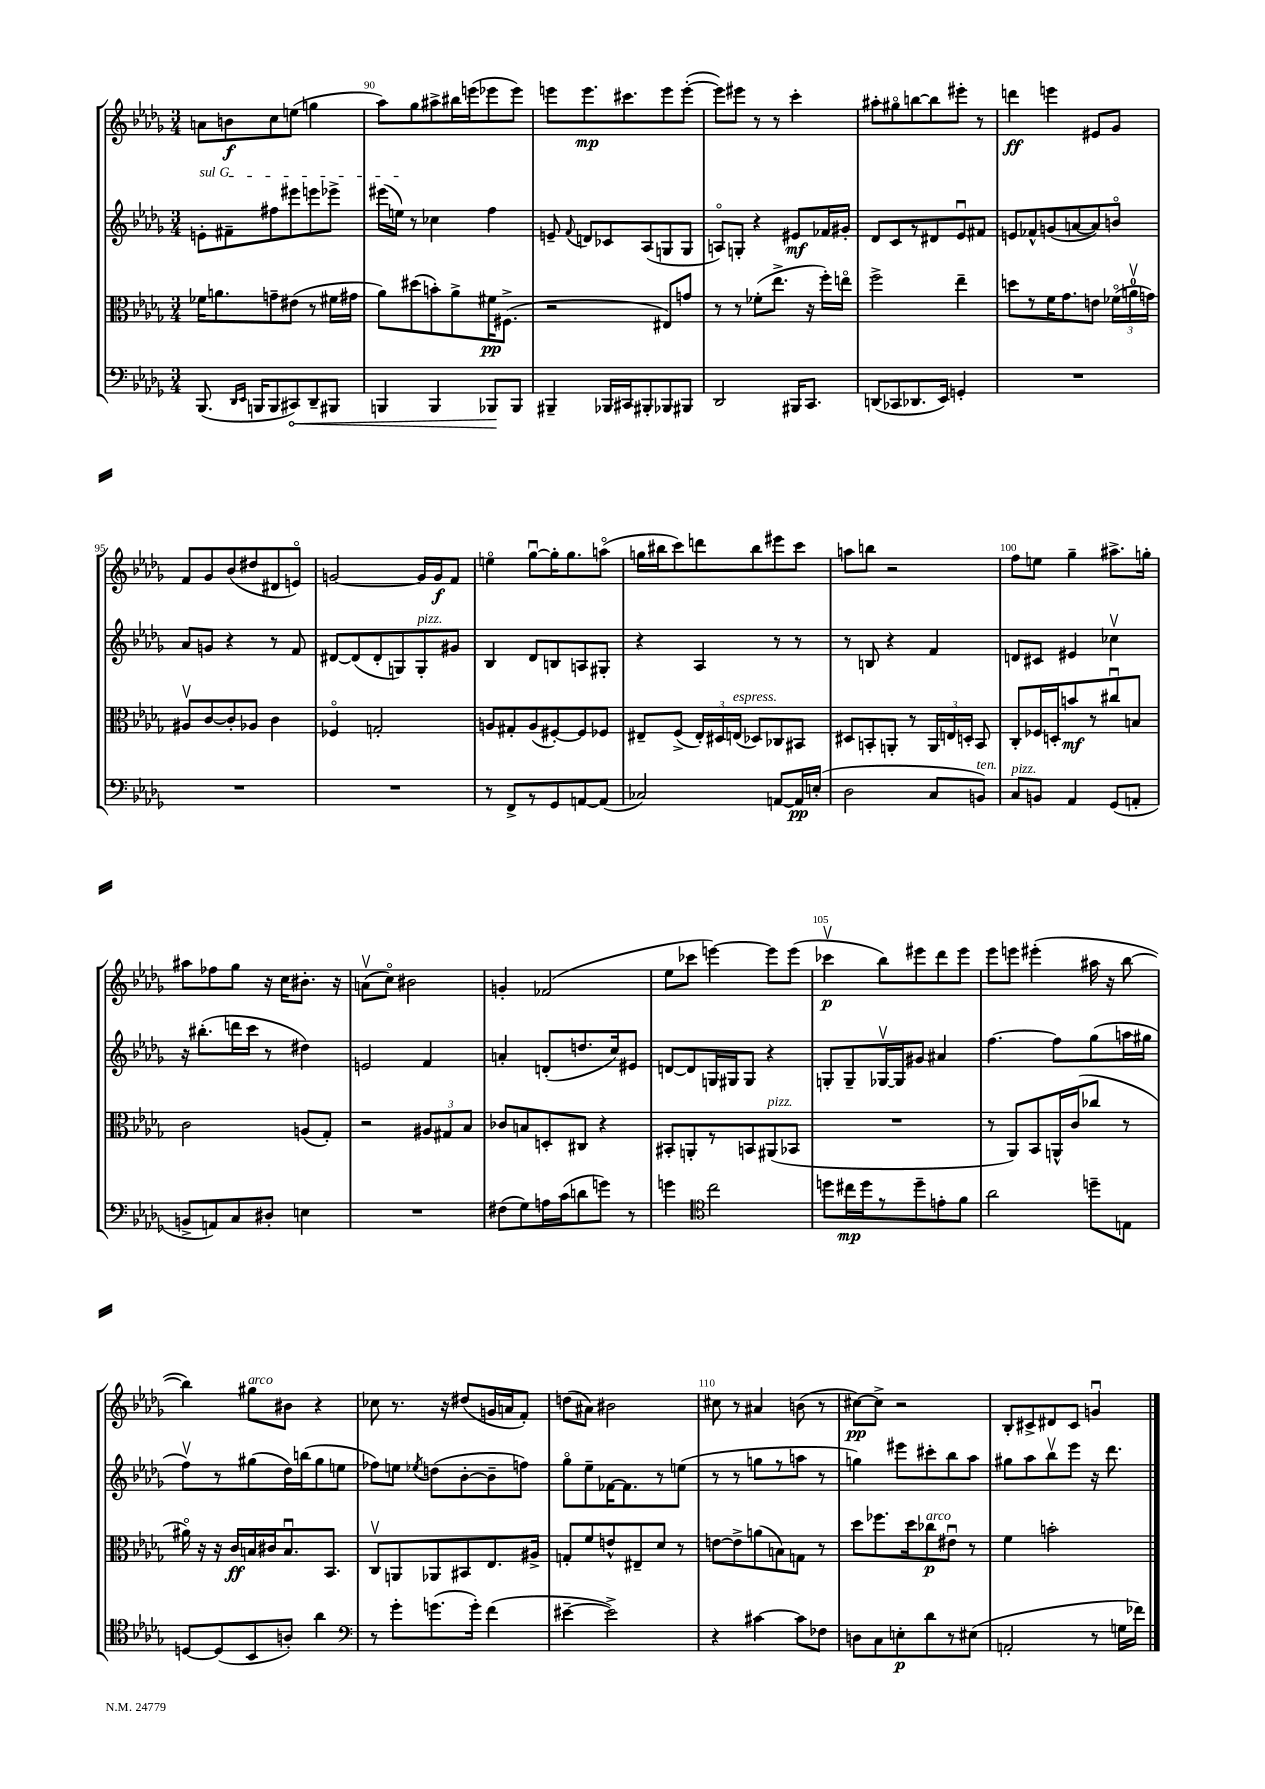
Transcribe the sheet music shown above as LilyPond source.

<<
\new StaffGroup <<
\new Staff = "s0" {
    \clef treble \key des \major \numericTimeSignature \time 3/4
    \autoBeamOff a'8[ b'8\f c''8 e''8]( g''4 |
    aes''8[) ges''8 ais''8-> bis''16 e'''16( ees'''8 ees'''8]) |
    e'''8[ e'''8.\mp cis'''8. e'''8 e'''8]~-.( |
    e'''8[) eis'''8] r8 r8 c'''4-. |
    ais''8[-. gis''8\flageolet b''8~ b''8 eis'''8]-. r8 |
    d'''4\ff e'''4 eis'8[ ges'8] |
    f'8[ ges'8 bes'8( dis''8 dis'8 e'8]\flageolet) |
    g'2~ g'16[ g'16\f f'8] |
    e''4\flageolet ges''8[~\downbow ges''16-. ges''8. a''8]\flageolet( |
    g''16[ bis''16 c'''8) d'''8 bis''8 eis'''8 c'''8] |
    a''8[ b''8] r2 |
    f''8[ e''8] ges''4-- ais''8.[-> g''16]-. |
    ais''8[ fes''8 ges''8] r16 c''16[ bis'8.]-. r16 |
    a'8[\upbow( c''8]\flageolet) bis'2 |
    g'4-. fes'2( |
    ees''8[ ces'''8] e'''4~) e'''8[ e'''8]( |
    ces'''4\upbow\p bes''8[) eis'''8 des'''8 eis'''8] |
    ees'''8[ e'''8] eis'''4-.( ais''16 r16 bes''8~ |
    bes''4) gis''8[^\markup { \italic "arco" } bis'8] r4 |
    ces''8 r8. r16 dis''8[( g'16 a'16 f'8]-.) |
    d''8[( ais'8]) bis'2 |
    cis''8 r8 ais'4 b'8( r8 |
    cis''8[~\pp) cis''8]-> r2 |
    bes8[-. cis'8-> dis'8 cis'8] g'4\downbow \bar "|." |
}
\new Staff = "s1" {
    \clef treble \key des \major \numericTimeSignature \time 3/4
    \autoBeamOff \once \override TextSpanner.bound-details.left.text = \markup { \italic "sul G" } e'8[-.\startTextSpan fis'8-- fis''8 eis'''8 e'''8 ees'''8]-> |
    eis'''16[( e''16]\stopTextSpan) r8 ces''4 f''4 |
    e'8-- \appoggiatura { f'8 } d'8[ ces'8 aes8( g8 g8] |
    a8[\flageolet) g8]-. r4 eis'8[\mf fes'16 gis'16]-. |
    des'8[ c'8 r8 dis'8 ees'8\downbow fis'8] |
    e'8[ fes'8-^ g'8( a'8~ a'8) b'8]\flageolet |
    aes'8[ g'8] r4 r8 f'8 |
    dis'8[~ dis'8( dis'8-. g8) g8-.^\markup { \italic "pizz." } gis'8] |
    bes4 des'8[ b8 a8 gis8]-. |
    r4 aes4 r8 r8 |
    r8 b8 r4 f'4 |
    d'8[ cis'8] eis'4 ces''4\upbow |
    r16 bis''8.[-.( d'''16 c'''16] r8 dis''4) |
    e'2 f'4 |
    a'4-. d'8[-.( d''8. c''16) eis'8] |
    d'8[~ d'8 g16 gis16 gis8] r4 |
    g8[-. g8-- ges16~\upbow ges16 gis'8] ais'4 |
    f''4.~ f''8[ ges''8( a''16 gis''16] |
    f''8[\upbow) r8 gis''8( des''16) b''16( gis''8 e''8] |
    fes''8[) e''8] \acciaccatura { ees''8 } d''8[( bes'8~-. bes'8-- f''8]) |
    ges''8[\flageolet ees''8-- fes'16~ fes'8. r8 e''8]( |
    r8 r8 g''8[ r8 a''8] r8 |
    g''4) eis'''8[ cis'''8-. bes''8 aes''8] |
    gis''8[ aes''8 bes''8\upbow ees'''8] r16 des'''8. \bar "|." |
}
\new Staff = "s2" {
    \clef alto \key des \major \numericTimeSignature \time 3/4
    \autoBeamOff fes'16[ a'8. g'8-- eis'8]( r8 fis'16[ gis'16] |
    aes'8[) dis''8( b'8-.) aes'8-> fis'16\pp fis8.]->( |
    r2 eis8[) g'8] |
    r8 r8 fes'8[-.( ees''8.]-> r16 f''16[-.) e''16]\flageolet |
    f''2-> ees''4-- |
    d''8[ r8 f'16 ges'8. e'8] \tuplet 3/2 { fes'16[\flageolet( a'16-0\upbow g'16]) } |
    ais8[\upbow c'8~ c'8-. aes8] c'4 |
    fes4\flageolet g2-. |
    a8[ gis8-. a8( fis8~-.) fis8 fes8] |
    eis8[-- f8]->( \tuplet 3/2 { eis16[-.) dis16 e16]^\markup { \italic "espress." }( } des8[) ces8 bis,8] |
    dis8[ b,8-. a,8]-. r8 \tuplet 3/2 { a,16[ e16 d16]-. } b,8 |
    c8[-. fes16 d16-. b'8\mf r8 cis''8\downbow b8] |
    c'2 a8[( ges8]-.) |
    r2 \tuplet 3/2 { ais8[ gis8 bes8] } |
    ces'8[ b8 d8-. cis8] r4 |
    bis,8[-. a,8-. r8 b,8 ais,8^\markup { \italic "pizz." }( bes,8] |
    R2. |
    r8 aes,8[) bes,8 a,16-^ c'16( ces''8] r8 |
    ais'16\flageolet) r16 r16 c'16[\ff b16 cis'16 b8.\downbow bes,8.] |
    c8[\upbow a,8 aes,8 bis,8 ees8. ais16]-> |
    g8[-. f'8 e'8-^ eis8-- des'8] r8 |
    e'8[~ e'8-> a'8( b8) g8] r8 |
    des''8[ fes''8. des''16 ces''8\p^\markup { \italic "arco" } eis'8]\downbow r8 |
    f'4 b'2-. \bar "|." |
}
\new Staff = "s3" {
    \clef bass \key des \major \numericTimeSignature \time 3/4
    \autoBeamOff bes,,8.( \grace { des,16[ ees,16] } b,,16[ b,,8 \once \override Hairpin.circled-tip = ##t cis,8\<) des,8-- bis,,8] |
    b,,4 b,,4 bes,,8[\! bes,,8] |
    bis,,4-- bes,,16[ cis,16 bis,,8-. bes,,8 bis,,8] |
    des,2 bis,,16[ c,8.] |
    d,8[( ces,8 des,8. ees,16]) g,4-. |
    R2. |
    R2. |
    R2. |
    r8 f,8[-> r8 ges,8 a,8~ a,8]( |
    ces2) a,8[~ a,16\pp e16]-.( |
    des2 c8[ b,8]^\markup { \italic "ten." }) |
    c8[^\markup { \italic "pizz." } b,8] aes,4 ges,8[( a,8]-. |
    b,8[-> a,8) c8 dis8]-. e4 |
    R2. |
    fis8[( ges8) a16 c'16( d'8 g'8]) r8 |
    g'4 \clef tenor c''2 |
    d''8[ cis''16\mp d''16 r8 d''8-- e'8-. f'8] |
    aes'2 d''8[-- e8] |
    d8[~ d8( bes,8 a8]-.) aes'4 |
    \clef bass r8 ges'8[-. g'8.( g'16]-.) f'4( |
    eis'4~-- eis'2->) |
    r4 cis'4~ cis'8[ fes8] |
    d8[ c8 e8-.\p des'8 r8 eis8]( |
    a,2-. r8 g16[ fes'16]) \bar "|." |
}
>>
>>
\layout { \context { \Score currentBarNumber = #89 \override BarNumber.break-visibility = ##(#f #t #t) barNumberVisibility = #(every-nth-bar-number-visible 5) } }
